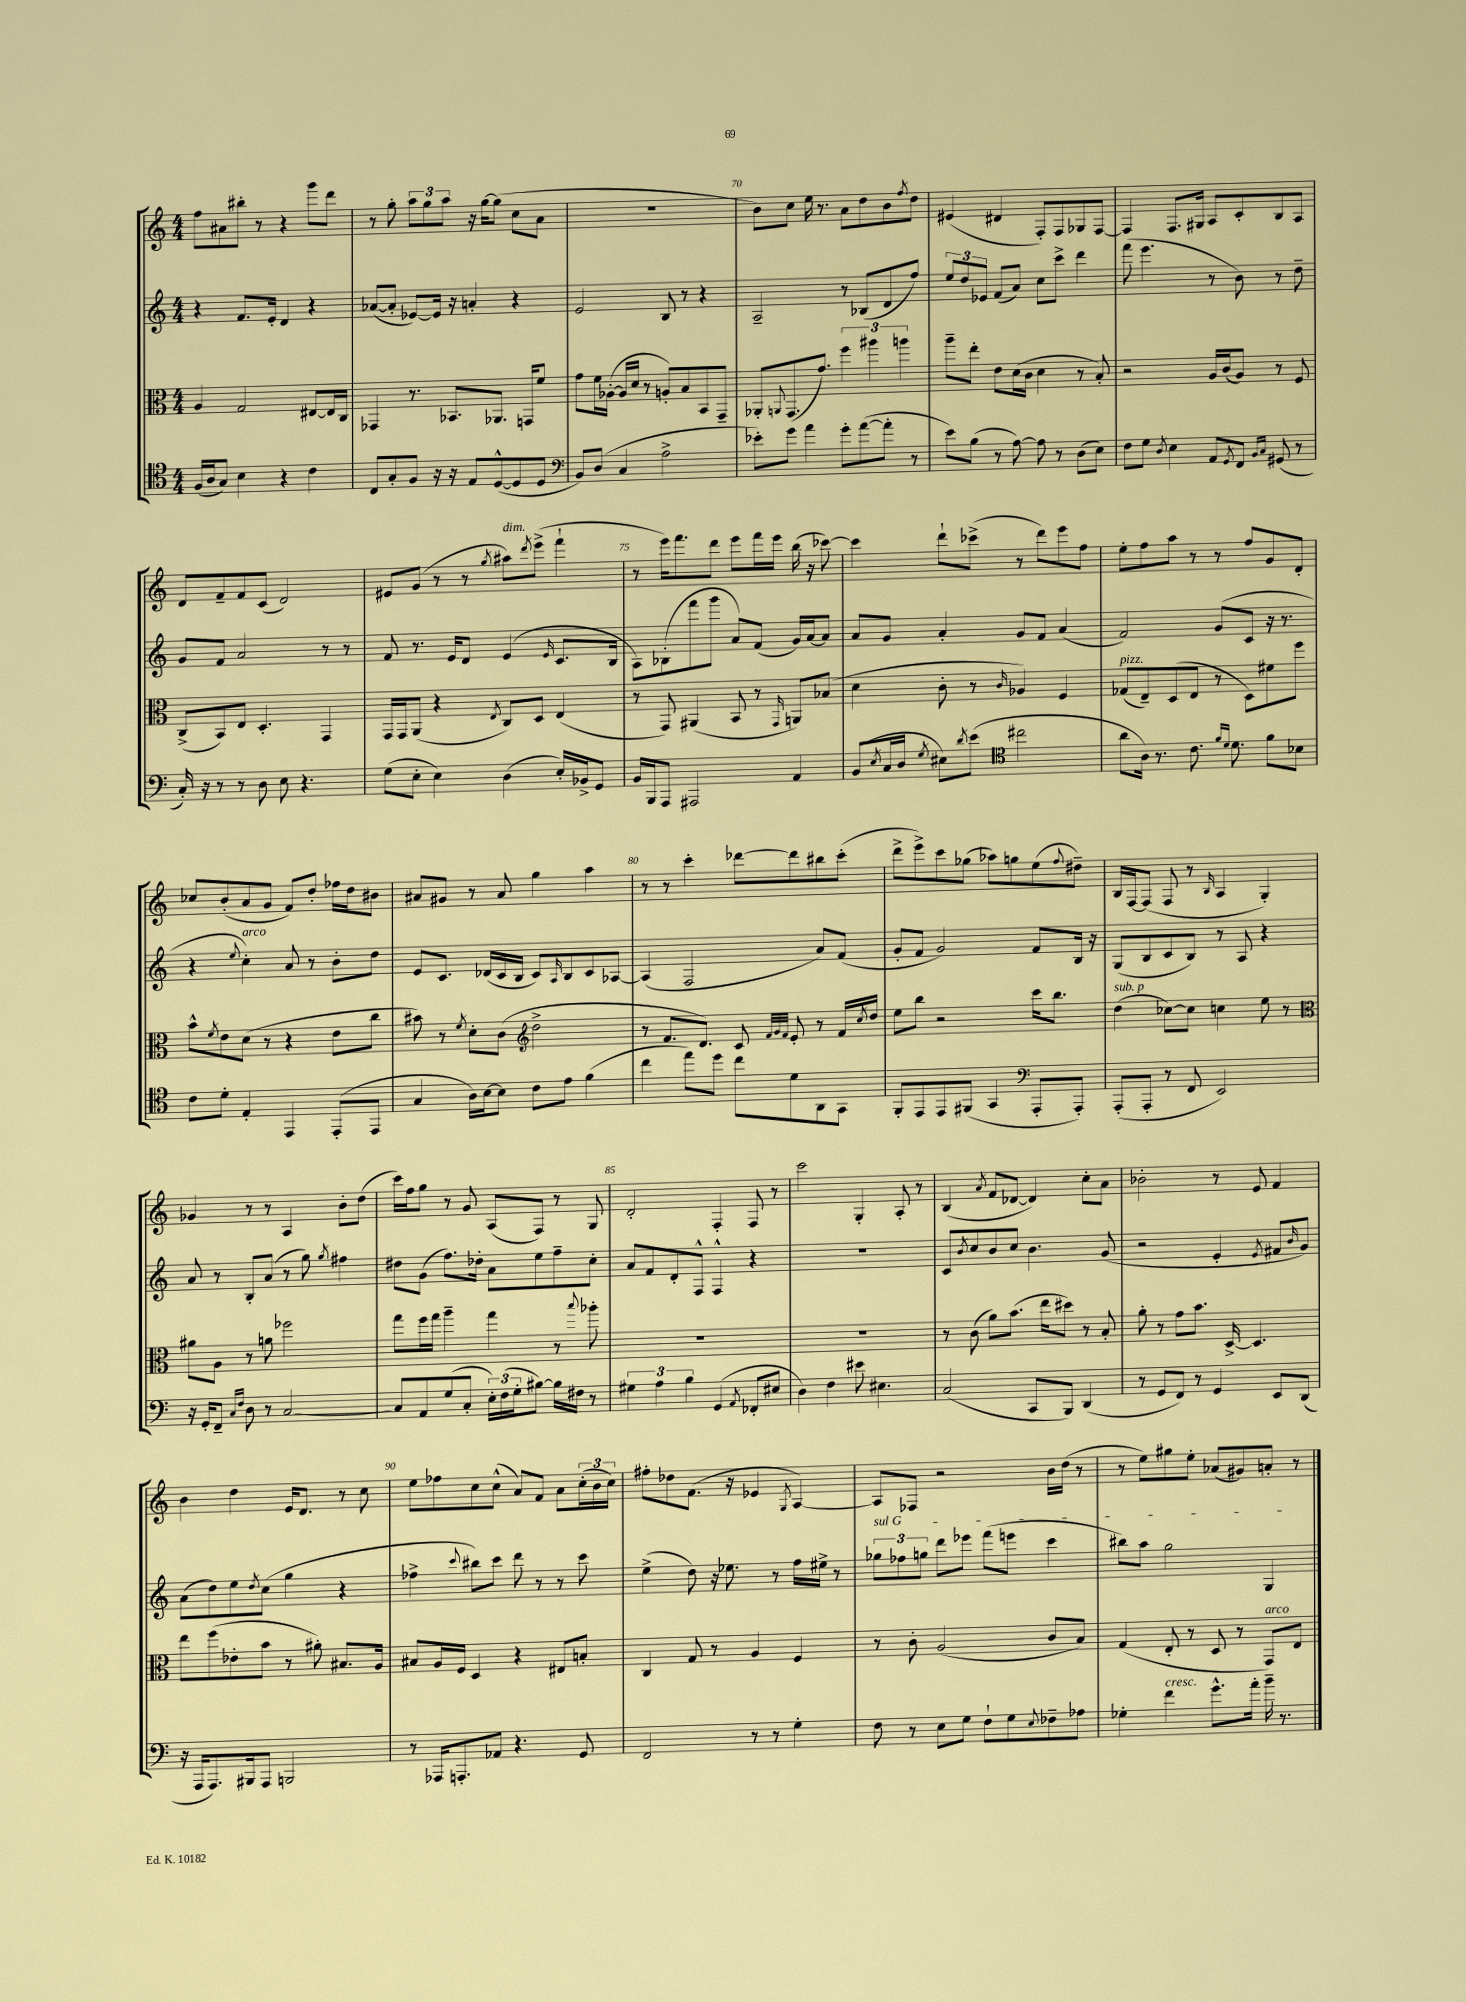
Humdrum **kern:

**kern	**kern	**kern	**kern
*part4	*part3	*part2	*part1
*staff4	*staff3	*staff2	*staff1
*clefC4	*clefC3	*clefG2	*clefG2
*k[]	*k[]	*k[]	*k[]
*M4/4	*M4/4	*M4/4	*M4/4
=67	=67	=67	=67
(16F/LL	4A/	4r	8ff\L
16A/J	.	.	.
8G/J)	.	.	8a#X\
4B\	2G/	8.f/L	8bb#X'\J
.	.	.	8r
.	.	16e'/Jk	.
4r	.	4d/	4r
4c\	[8E#X/L	4r	8ggg\L
.	16E#/L]	.	8ddd\J
.	16C/JJ	.	.
=68	=68	=68	=68
8C/L	4GG-X/	([8a-X/L	8r
8G'/	.	8a-'/J]	8gg'\
8F/J	8.r	[8e-X/L)	12aa\L
.	.	.	12gg\
16r	.	16e-/Jk]	.
.	.	.	12aa\J
16r	8.BB-X/L	16r	.
8E/L	.	4an'/	16r
.	.	.	[16gg\KL
([8D^^/	8.AA-X/J	.	(8gg\J]
8D/]	.	4r	8cc\L
.	16GGn/KL	.	.
8D/J	8f/J	.	8a\J
=69	=69	=69	=69
*clefF4	*	*	*
8BB/L)	8g\L	2e/	1r
(8D/J	16f\L	.	.
.	([16A-X'\JJ	.	.
4C/	16A-/LL]	.	.
.	16d/JJ	.	.
.	8r	.	.
2A^\	8An'/L)	8B/	.
.	8B/	8r	.
.	8BB/	4r	.
.	8GG~/J	.	.
=70	=70	=70	=70
8e-X'\L)	8AA-X'/L	2A~/	8b\L)
.	8qqAAn/	.	.
8g\J	(8.GG/	.	8cc\J
4a\	.	.	16ee\
.	8.g/J)	.	8.r
8g'\L	6ff\	8r	8a\L
([8a\	.	(8B-X/L	8dd\
.	6aa#X\	.	.
8a'\J]	.	8d/	8b\
.	6aan\	.	.
.	.	.	8qff/
8r	.	8ff/J)	8dd\J
=71	=71	=71	=71
8e\L)	8aa~\L	12ee/L	(4e#X/
.	.	12dd/	.
(8B\J	8ee'\J	.	.
.	.	12e-X/J	.
8r	8e\L	(8f/L	4d#X/
[8A\)	(16d\L	8a/J)	.
.	16c\JJ	.	.
8A\]	4d\	8cc\L	8F'/L)
8r	.	8ccc^\J	8F/
(8D\L	8r	4ddd\	8G-X/
8E\J)	8B'/)	.	[8F/J
=72	=72	=72	=72
8F\L	2r	(8fff\	4F/]
8G\J	.	4.eee\	.
8qD/	.	.	.
4E\	.	.	8.F/L
.	.	.	16G#X/Jk
8AA/L	16A/LL	8r	8A/L
.	(16c/J	.	.
8qGG/	.	.	.
8FF/J	8A/J)	8b\)	8c'/
16qqBB/LL	.	.	.
16qqC/JJ	.	.	.
(8GG#X/	8r	8r	8B/
8r	8F/	8dd~\	8A/J
!!LO:LB:g=z
=73	=73	=73	=73
16C'/)	(8C^/L	8g/L	8d/L
16r	.	.	.
8r	8BB/)	8f/J	8f~/
8r	8E/J	2a/	8f/
8D\	4.D'/	.	(8c/J
8E\	.	.	2d/)
4.r	.	.	.
.	4GG/	8r	.
.	.	8r	.
=74	=74	=74	=74
(8G\L	16GG/LL	8f/	8e#X/L
.	16GG/J	.	.
8E'\J	(8AA/J	8.r	(8g/J
4E\)	4r	.	8r
.	.	16e/KL	.
.	.	8d/J	8r
.	8qE/	.	8qgg/
!	!	!	!LO:TX:a:i:t=dim.
(4D\	8C/L)	(4e/	8aa#X\L)
.	.	.	8qddd/
.	8D/J	.	(8eee^\J
.	.	16qqe/	.
16E'/LL)	(4E/	8.c/L	4fff`\
16BB-X^/J	.	.	.
8GG/J	.	.	.
.	.	16B/Jk	.
=75	=75	=75	=75
16BB/LL	8r	8A\L)	8r
16BBB/J	.	.	.
8AAA/J	8GG/)	(8B-X'\	16eee\KL)
.	.	.	8.fff\
2AAA#X/	(4AA#X/	8fff\	.
.	.	8ggg\J	8ddd\J
.	8BB/	8a/L)	8eee\L
.	8r	(8f/J	16fff\L
.	.	.	16eee\JJ
.	16qqGG/	.	.
4AA/	8AAn/L)	16g/LL)	(16bb\
.	.	[16a/J	16r
.	(8B-X/J	8a/J]	[8ccc-X\)
=76	=76	=76	=76
(8BB/L	4d\	8a/L	4ccc-\]
8qE/	.	.	.
16C/L	.	8g/J	.
16D/JJ	.	.	.
8qG/	.	.	.
8E#X\L)	8c'\	4a'/	8ddd`\L
8qd/	.	.	.
(8e\J	8r	.	(8ccc-X^\J
*clefC4	*	*	*
.	16qqc/	.	.
2cc#X\	4A-X/)	8g/L	8r
.	.	8f/J	8ddd\L)
.	4F/	(4a/	8eee\
.	.	.	8ff\J
=77	=77	=77	=77
!	!LO:TX:a:i:t=pizz.	!	!
8a\L	(8G-X/L	2f/)	8ee'\L
16A\Jk)	8E~/)	.	8ff\
8.r	.	.	.
.	(8D/	.	8aa\J
8.c\	8E/J	.	8r
.	8r	(8g/L	8r
16qqf/LL	.	.	.
16qqd/JJ	.	.	.
8.d\	.	.	.
.	8D\L)	8c/J	8ff/L
8f\L	8f#X\	16r	8g/
.	.	8.r	.
8B-X\J	8ff\J	.	8d'/J
!!LO:LB:g=z
=78	=78	=78	=78
8c\L	8b^^\L	4r	8cc-X/L
.	8qf/	.	.
8d'\J	8e\	.	(8b'/
.	.	8qqee/	.
!	!	!LO:TX:a:i:t=arco	!
4E'/	(8d\J	4cc'\)	8a/
.	8r	.	8g/J
4EE/	4r	8a/	8f/L)
.	.	8r	8dd'/J
(8EE'/L	8e\L	8b'\L	16ff-X\LL
.	.	.	16dd\J
8EE/J	8cc\J	8dd\J	8b#X\J
=79	=79	=79	=79
4G/	8b#X\)	8e/L	8a#X/L
.	8r	8.c/J	8g#X/J
.	8qf/	.	.
16A\LL)	8d'\L	.	8r
[16B\J	.	(16d-X/LL	.
8B\J]	(8c\J	16c/	8a#/
.	.	16B/JJ	.
*	*clefG2	*	*
8c\L	2dd^\	8c/L)	4gg\
.	.	16qqA/	.
8e\J	.	8B/	.
(4f\	.	8c/	4aa\
.	.	[8A-X/J	.
=80	=80	=80	=80
4cc\	8r	(4A-/]	8r
.	8.f/L	.	8r
8ee\L)	.	2F/	4ccc'\
.	8.d/J)	.	.
8dd\J	.	.	.
8cc\L	8c/	.	[8ddd-X\L
.	32qqf/LLL	.	.
.	32qqg/	.	.
.	32qqf/JJJ	.	.
8d\	8e'/	.	8ddd-\]
8AA\	8r	8a/L)	8bb#X\
8GG\J	16f/LL	(8f/J	(8ccc'\J
.	8qcc/	.	.
.	16dd/JJ	.	.
=81	=81	=81	=81
8FF'/L	8ee\L	8g'/L	8ddd^\L
8EE/	8bb\J	8f/J	8eee^\)
8EE/	2r	2g/)	8ccc\
(8FF#X/J	.	.	(8gg-X\J
4GG/	.	.	8aa-X\L)
.	.	.	8ggn\
*clefF4	*	*	*
8AAA'/L	16ccc\KL	8f/L	(8ee\
.	8.bb\J	.	.
.	.	.	8qqff/
8AAA'/J)	.	16B/Jk	8dd#X~\J)
.	.	16r	.
=82	=82	=82	=82
!	!LO:TX:a:i:t=sub. p	!	!
(8AAA'/L	(4dd\	(8G/L	16B/LL
.	.	.	[16F/J
8AAA'/J	.	8B/	(8F/J]
8r	[8cc-X\L)	8c/	8F/
8FF/	8cc-\J]	8B/J)	8r
.	.	.	16qqB/
2EE/)	4ccn\	8r	4A/
.	.	8A/	.
.	8ee\	4r	4G'/)
.	8r	.	.
!!LO:LB:g=z
=83	=83	=83	=83
*	*clefC3	*	*
16r	8a#X\L	8a/	4g-X/
16GG'/KL	.	.	.
8FF~/J	8A\J	8r	.
16qqC/LL	.	.	.
16qqF/JJ	.	.	.
8D\	8r	8B'/L	8r
8r	8an\	(8a/J	8r
[2C/	2ff-X\	8r	4A/
.	.	8gg\)	.
.	.	8qgg/	.
.	.	4ff#X\	8b'\L
.	.	.	(8dd\J
=84	=84	=84	=84
8C/L]	8gg\L	8dd#X\L	16ccc\LL)
.	.	.	16ff\J
8AA/	16ff\L	(8g\J	8gg\J
.	16gg\JJ	.	.
(8G/	4aa~\	8.ff\L)	8r
8C'/J	.	.	8g/
.	.	16dd-X'\Jk	.
24E'\LL)	4gg\	8a\L	(8A/L
(24F\	.	.	.
24G'\J	.	.	.
[8B#X\J)	.	8ee\	8F/J)
16B#\LL]	8r	8ff~\	8r
16F#X\JJ	.	.	.
.	8qqbb/	.	.
8r	8aa-X'\	8cc'\J	8G/
=85	=85	=85	=85
6G#X\	1r	8a/L	2d'/
.	.	8f/	.
6A\	.	.	.
.	.	8d'/	.
6B\	.	.	.
.	.	8F^^/J	.
(4GG/	.	4F^^/	4F'/
8qAA/	.	.	.
8FF-X'/L	.	4r	8F/
8E#X/J	.	.	8r
=86	=86	=86	=86
4D\)	1r	1r	2ccc\
4F\	.	.	.
8e#X\	.	.	4G'/
4.E#X\	.	.	.
.	.	.	8A'/
.	.	.	8r
=87	=87	=87	=87
(2C/	8r	8c/L	(4B/
.	.	8qb/	.
.	(8c\	8cc/	.
.	.	.	8qa/
.	8a\L)	8b/	8f/L
.	(8.b\J	8cc/J	[8d-X/J
8CC/L	.	4.b\	4d-/])
.	16ee\KL	.	.
8BBB/J)	8dd#X\J)	.	.
(4DD/	8r	.	8cc'\L
.	8B'/	(8g/	8a\J
=88	=88	=88	=88
8r	8a'\	2r	2b-X'\
8GG/L	8r	.	.
8FF/J)	8g\L	.	.
8r	8.b\J	.	.
4GG/	.	4e'/	8r
.	[16D^/	.	.
.	4.D/]	.	8e/
.	.	8qe/	.
8EE/L	.	8f#X/L	4f/
.	.	16qqb/	.
(8DD/J	.	8g/J)	.
!!LO:LB:g=z
=89	=89	=89	=89
16r	8ee\L	(8a\L	4b\
16AAA/KL	.	.	.
8.AAA/)	(8ff\	8dd\)	.
.	8e-X'\	8ee\	4dd\
16BBB#X/k	.	.	.
.	.	8qdd/	.
8AAA/J	8b\J	(8cc\J	.
2BBBn/	8r	4gg\	16e/KL
.	.	.	8.d/J
.	8a#X'\)	.	.
.	8.B#X/L	4r	8r
.	.	.	8cc\
.	16A/Jk	.	.
=90	=90	=90	=90
8r	8B#X/L	4ff-X^\	8ee\L
16AAA-X/KL	16A/L	.	8ff-X\
8.AAAn'/	16F/JJ	.	.
.	.	8qqccc/	.
.	4D/	8bb#X\L)	8cc\
8AA-X/J	.	8ccc\J	(8cc^^\J
4.r	4r	8ddd\	8a/L)
.	.	8r	8f/J
.	8E#X/L	8r	8a\L
8GG/	8Bn'/J	8ccc\	(24cc'\L
.	.	.	24b\
.	.	.	24cc\JJ)
=91	=91	=91	=91
2FF/	4C/	(4ee^\	8ff#X'\L
.	.	.	8dd-X\
.	8G/	8dd\)	(8.f\J
.	8r	16r	.
.	.	8.ee-X\	16r
8r	4A/	.	4e-X/
8r	.	8r	.
.	.	.	8qG/
4G'\	4F/	16ff\LL	[4A/)
.	.	16ee#X^\JJ	.
.	.	8r	.
=92	=92	=92	=92
!	!	!LO:TX:a:i:t=sul G	!
8F\	8r	12gg-X\L	8A/L]
.	.	12ff-X\	.
8r	8c'\	.	8F-X/J
.	.	12ggn\J	.
8E\L	(2A/	8ddd\L	2r
8G\J	.	8eee-X\J	.
8F`\L	.	(8fff\L	.
8G\	.	8eeen\J	.
8qqE/	.	.	.
8F-X~\	8c/L	4ccc\	16b\LL
.	.	.	(16dd\JJ
8A-X\J	8B/J)	.	8r
=93	=93	=93	=93
4G-X'\	(4G/	8bb#X\L)	8r
.	.	8aa\J	8ee\L)
!LO:TX:a:i:t=cresc.	!	!	!
4f\	8E'/	2gg\	8gg#X\
.	8r	.	8ee'\J
8.g^^\L	8D/	.	(8a-X/L
.	8r	.	8g#X/)
16a'\Jk	.	.	.
!	!LO:TX:a:i:t=arco	!	!
16b~\	8GG/L)	4G/	8an'/J
8.r	.	.	.
.	8E/J	.	8r
==	==	==	==
*-	*-	*-	*-
